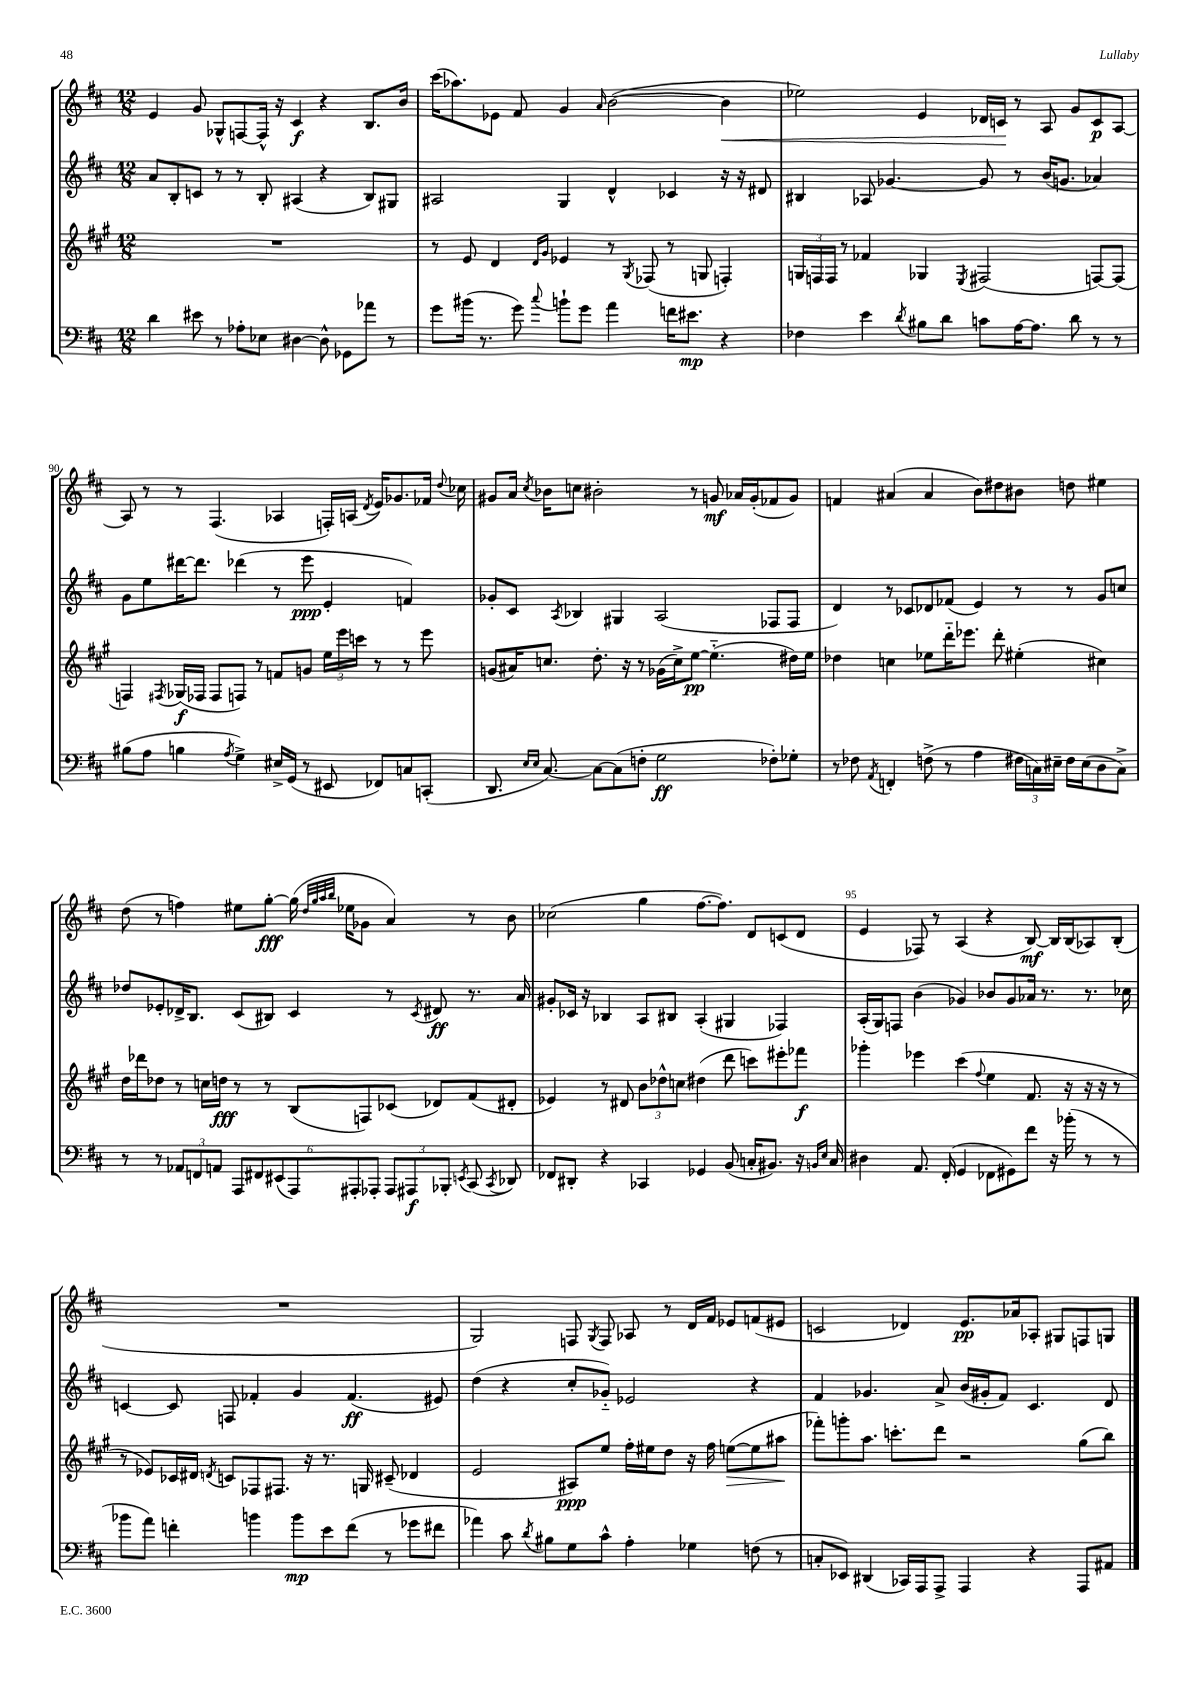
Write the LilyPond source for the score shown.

<<
\new StaffGroup <<
\new Staff = "s0" {
    \clef treble \key d \major \numericTimeSignature \time 12/8
    \autoBeamOff e'4 g'8 ges8[-^ f8~ f16]-^ r16 cis'4\f r4 b8.[ b'16] |
    cis'''16[( aes''8.) ees'8] fis'8 g'4 \grace { a'16 } b'2~( b'4\< |
    ees''2) e'4 des'16[ c'16]\! r8 a8 g'8[ c'8\p a8]~ |
    a8 r8 r8 fis4.( aes4 f16[-.) a16]( \acciaccatura { d'8 } e'16[) ges'8. fes'16] \appoggiatura { d''8 } ces''16 |
    gis'8[ a'16] \acciaccatura { cis''8 } bes'16[ c''8] bis'2-. r8 g'8\mf aes'16[ g'16-.( fes'8 g'8]) |
    f'4 ais'4( ais'4 b'8[) dis''8 bis'8] d''8 eis''4 |
    d''8( r8 f''4) eis''8[ g''8]~-.\fff g''16( \grace { d''32[ g''32 a''32 b''32] } ees''16[ ges'8] a'4) r8 b'8 |
    ces''2( g''4 fis''8.[~ fis''8.]) d'8[ c'8( d'8] |
    e'4 fes8) r8 a4( r4 b8~\mf) b16[ b16( aes8) b8]-.( |
    R1. |
    g2) f8 \acciaccatura { g8 } f8 aes8 r8 d'16[ fis'16] ees'8[ f'8( eis'8] |
    c'2 des'4) e'8.[\pp aes'16 aes8]-. gis8[ f8 g8] \bar "|." |
}
\new Staff = "s1" {
    \clef treble \key d \major \numericTimeSignature \time 12/8
    \autoBeamOff a'8[ b8-. c'8] r8 r8 b8-. ais4( r4 b8[) gis8] |
    ais2 g4 d'4-^ ces'4 r16 r16 dis'8 |
    bis4 aes8 ges'4.~ ges'8 r8 b'16[( g'8.] aes'4) |
    g'8[ e''8 dis'''16~ dis'''8.] des'''4( r8 e'''8\ppp e'4-. f'4) |
    ges'8[-. cis'8] \acciaccatura { a8 } bes4 gis4 a2( fes8[ fes8] |
    d'4) r8 ces'8[ des'8 fes'8]( e'4) r8 r8 g'8[ c''8] |
    des''8[ ees'8-. des'16-> b8.] cis'8[( bis8]) cis'4 r8 \acciaccatura { cis'8 } dis'8\ff r8. a'16 |
    gis'8[-. ces'16] r16 bes4 a8[ bis8] a4-.( gis4 fes4) |
    a16[-.( g16) f8] b'4( ges'4) bes'8[ ges'8 aes'16] r8. r8. ces''16 |
    c'4~ c'8 f8 fes'4-. g'4 fes'4.\ff( eis'8) |
    d''4( r4 cis''8[-. ges'8]-_) ees'2 r4 |
    fis'4 ges'4. a'8-> b'16[( gis'16-. fis'8]) cis'4. d'8 \bar "|." |
}
\new Staff = "s2" {
    \clef treble \key a \major \numericTimeSignature \time 12/8
    \autoBeamOff R1. |
    r8 e'8 d'4 \grace { d'16[ gis'16] } ees'4 r8 \acciaccatura { gis8 } fes8( r8 g8 f4-.) |
    \tuplet 3/2 { g16[ f16 f16] } r8 fes'4 ges4 \acciaccatura { e8 } fis2( f8[~) f8]( |
    f4) \acciaccatura { fis8 } ges16[\f( fes16] fes8[ f8]) r8 f'8[ g'8] \tuplet 3/2 { e''16[ e'''16 c'''16] } r8 r8 e'''8 |
    g'8[( ais'16) c''8.] d''8.-. r16 r8 ges'16[( c''16->) e''8]~\pp e''4.-_( dis''16[) e''16] |
    des''4 c''4 ees''8[ d'''16-_ ees'''8.] d'''8-. eis''4-.( cis''4) |
    d''16[ des'''16 des''8] r8 c''16[ d''16]\fff r8 r8 b8[( f8) ces'8]( des'8[) fis'8( dis'8]-. |
    ees'4) r8 dis'8 \tuplet 3/2 { b'8[ des''8-^ c''8] } dis''4( d'''8 c'''8[) eis'''8-. fes'''8]\f |
    ges'''4-. ees'''4 cis'''4( \appoggiatura { fis''8 } e''4 fis'8. r16 r16 r16 r8 |
    r8 ees'8[) ces'16 dis'16] \acciaccatura { d'8 } c'8[ fes8 fis8.] r16 r8. g16 cis'8--( des'4 |
    e'2 ais8[\ppp) e''8] fis''16[-. eis''16 d''8] r16 fis''16 e''8[~\>( e''8 ais''8]\! |
    fes'''8[-.) g'''8-. a''8.] c'''8.[-. d'''8] r2 gis''8[( b''8]) \bar "|." |
}
\new Staff = "s3" {
    \clef bass \key d \major \numericTimeSignature \time 12/8
    \autoBeamOff d'4 eis'8 r8 aes8[-. ees8] dis4~ dis8-^ ges,8[ aes'8] r8 |
    g'8[ bis'16]( r8. g'8) \appoggiatura { cis''8 } b'8[-! g'8] a'4 f'16[ eis'8.]\mp r4 |
    fes4 e'4 \acciaccatura { d'8 } bis8[ d'8] c'8[ a16~ a8.] d'8 r8 r8 |
    bis8[( a8] b4 \acciaccatura { a8 } g4->) eis16[-> g,16]( r8 eis,8 fes,8[) c8 c,8]-.( |
    d,8. \grace { e16[ e16] } cis8.~) cis8[~ cis8( f8]-. g2\ff fes8[-.) ges8]-. |
    r8 fes8 \acciaccatura { a,8 } f,4-. f8->( r8 a4 \tuplet 3/2 { fis16[ c16) eis16]-- } fis16[ eis16( d8 c8]->) |
    r8 r8 \tuplet 3/2 { aes,8[ f,8 a,8] } \tuplet 6/4 { a,,8[ fis,8 eis,8( a,,8) ais,,8-. aes,,8]-. } \tuplet 3/2 { aes,,8[ ais,,8\f bes,,8]-. } \acciaccatura { e,8 } cis,8( \acciaccatura { cis,8 } des,8) |
    fes,8[ dis,8]-. r4 ces,4 ges,4 b,8( c16[-. bis,8.]) r16 \grace { b,16[ e16] } c16 |
    dis4 a,8. fis,16-.( g,4 fes,8[ gis,8) fis'8] r16 bes'16-.( r8 r8 |
    bes'8[ a'8]) f'4-. b'4 b'8[\mp e'8 f'8]( r8 ges'8[ fis'8] |
    aes'4) cis'8 \acciaccatura { d'8 } bis8[ g8 cis'8]-^ a4-. ges4 f8( r8 |
    c8[-. ees,8]) dis,4( ces,16[) a,,16 a,,8]-> a,,4 r4 a,,8[ ais,8] \bar "|." |
}
>>
>>
\layout { \context { \Score currentBarNumber = #87 \override BarNumber.break-visibility = ##(#f #t #t) barNumberVisibility = #(every-nth-bar-number-visible 5) } }
